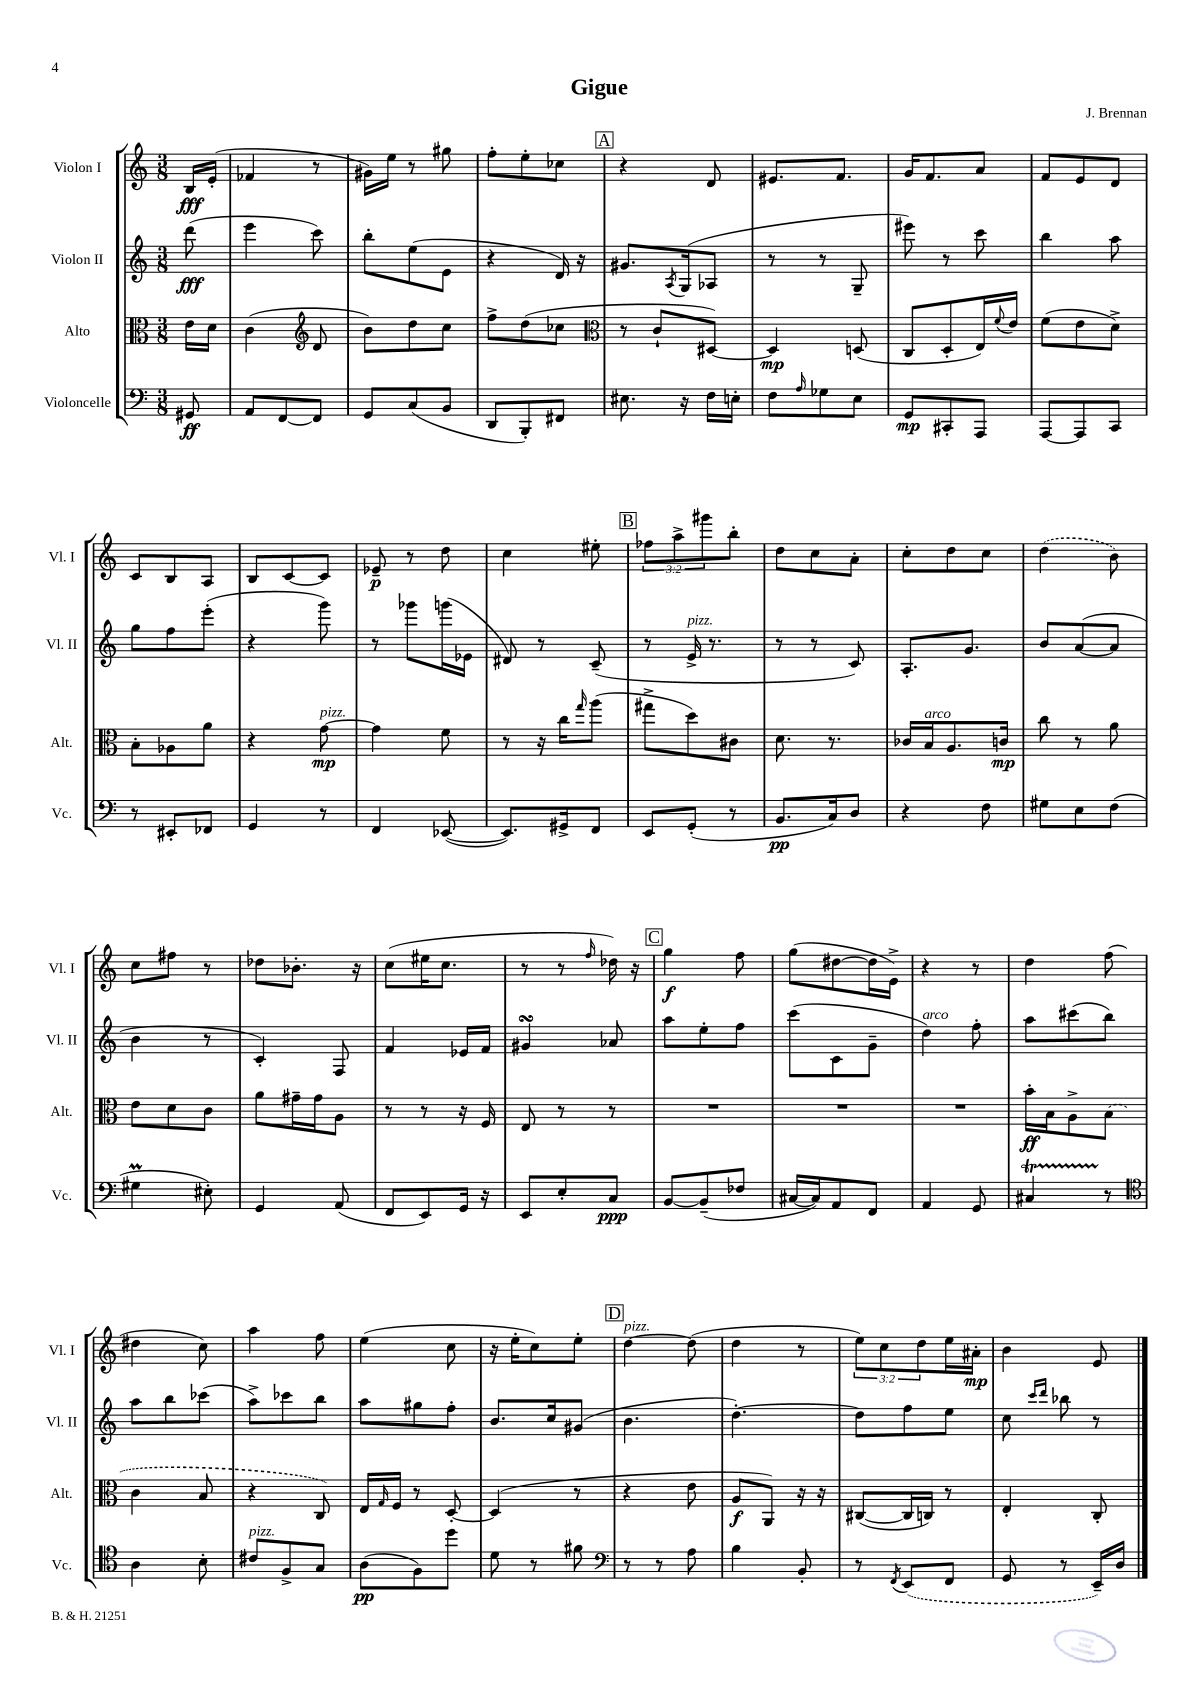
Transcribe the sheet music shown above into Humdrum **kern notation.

**kern	**kern	**kern	**kern
*staff4	*staff3	*staff2	*staff1
*clefF4	*clefC3	*clefG2	*clefG2
*k[]	*k[]	*k[]	*k[]
*M3/8	*M3/8	*M3/8	*M3/8
8GG#	16e	(8ddd	16B
.	16d	.	(16e'
=	=	=	=
8AA	(4c	4eee	4f-
[8FF	.	.	.
*	*clefG2	*	*
8FF]	8d	8ccc)	8r
=	=	=	=
8GG	8b)	8bb'	16g#)
.	.	.	16ee
(8C	8dd	(8ee	8r
8BB	8cc	8e	8gg#
=	=	=	=
8DD	8ff^	4r	8ff'
8BBB')	(8dd	.	8ee'
8FF#	8cc-	16d)	8cc-
.	.	16r	.
=	=	=	=
*	*clefC3	*	*
8.E#	8r	8.g#	4r
.	8c`	.	.
.	.	8qA	.
16r	.	(16G	.
16F	[8D#)	8A-	8d
16E'	.	.	.
=	=	=	=
8F	4D#]	8r	8.e#
16qqA	.	.	.
8G-	.	8r	.
.	.	.	8.f
8E	(8D	8G~	.
=	=	=	=
8GG	8C	8eee#)	16g
.	.	.	8.f
8CC#'	8D'	8r	.
8AAA	16E)	8ccc	8a
.	8qqf	.	.
.	16e	.	.
=	=	=	=
[8AAA	(8f	4bb	8f
8AAA]	8e	.	8e
8CC	8d^)	8aa	8d
=	=	=	=
8r	8B'	8gg	8c
8EE#'	8A-	8ff	8B
8FF-	8a	(8eee'	8A
=	=	=	=
4GG	4r	4r	8B
.	.	.	[8c
8r	[8g	8ggg)	8c]
=	=	=	=
4FF	4g]	8r	8e-~
.	.	8ggg-	8r
([8EE-	8f	(16ggg	8dd
.	.	16e-	.
=	=	=	=
8.EE-])	8r	8d#)	4cc
.	16r	8r	.
16GG#^	16cc	.	.
.	16qqgg	.	.
8FF	(8aa	(8c~	8ee#'
=	=	=	=
8EE	8gg#^	8r	12ff-
.	.	.	12aa^
(8GG'	8dd)	16e^	.
.	.	.	12ggg#
.	.	8.r	.
8r	8c#	.	8bb'
=	=	=	=
8.BB	8.d	8r	8dd
.	.	8r	8cc
16C)	8.r	.	.
8D	.	8c)	8a'
=	=	=	=
4r	16c-	8.A'	8cc'
.	16B	.	.
.	8.A	.	8dd
.	.	8.g	.
8F	.	.	8cc
.	16c	.	.
=	=	=	=
8G#	8cc	8b	(4dd
8E	8r	([8a	.
(8F	8a	8a]	8b)
=	=	=	=
4G#	8e	4b	8cc
.	8d	.	8ff#
8E#')	8c	8r	8r
=	=	=	=
4GG	8a	4c')	8dd-
.	16g#~	.	8.b-'
.	16g#	.	.
(8AA	8A	8F	.
.	.	.	16r
=	=	=	=
8FF	8r	4f	(8cc
8EE)	8r	.	16ee#
.	.	.	8.cc
16GG	16r	16e-	.
16r	16F	16f	.
=	=	=	=
8EE	8E	4g#	8r
8E'	8r	.	8r
.	.	.	16qqff
8C	8r	8a-	16dd-)
.	.	.	16r
=	=	=	=
[8BB	4.r	8aa	4gg
(8BB~]	.	8ee'	.
8F-	.	8ff	8ff
=	=	=	=
[16C#	4.r	(8ccc	(8gg
16C#])	.	.	.
8AA	.	8c	[8dd#
8FF	.	8g~	16dd#]
.	.	.	16e^)
=	=	=	=
4AA	4.r	4dd)	4r
8GG	.	8ff'	8r
=	=	=	=
4C#	16b'	8aa	4dd
.	16B	.	.
.	8A^	(8ccc#	.
8r	(8B	8bb)	(8ff
=	=	=	=
*clefC4	*	*	*
4A	4c	8aa	4dd#
.	.	8bb	.
8B'	8B	(8ccc-	8cc)
=	=	=	=
8c#	4r	8aa^)	4aa
8F^	.	8ccc-	.
8G	8C)	8bb	8ff
=	=	=	=
(8A	16E	8aa	(4ee
.	16qqG	.	.
.	16F	.	.
8F)	8r	8gg#	.
8dd	[8D'	8ff'	8cc
=	=	=	=
8d	(4D]	8.b	16r
.	.	.	16ee'
8r	.	.	8cc)
.	.	16cc	.
8f#	8r	(8g#	8ee'
=	=	=	=
*clefF4	*	*	*
8r	4r	4.b	[4dd
8r	.	.	.
8A	8e	.	(8dd]
=	=	=	=
4B	8A	[4.dd')	4dd
.	8AA)	.	.
8BB'	16r	.	8r
.	16r	.	.
=	=	=	=
8r	([8C#	8dd]	12ee)
.	.	.	12cc
8qFF	.	.	.
(8EE	16C#]	8ff	.
.	.	.	12dd
.	16C)	.	.
8FF	8r	8ee	16ee
.	.	.	16a#'
=	=	=	=
8GG	4E'	8cc	4b
.	.	16qqccc	.
.	.	16qqddd	.
8r	.	8bb-	.
16EE~)	8C'	8r	8e
16D	.	.	.
==	==	==	==
*-	*-	*-	*-
